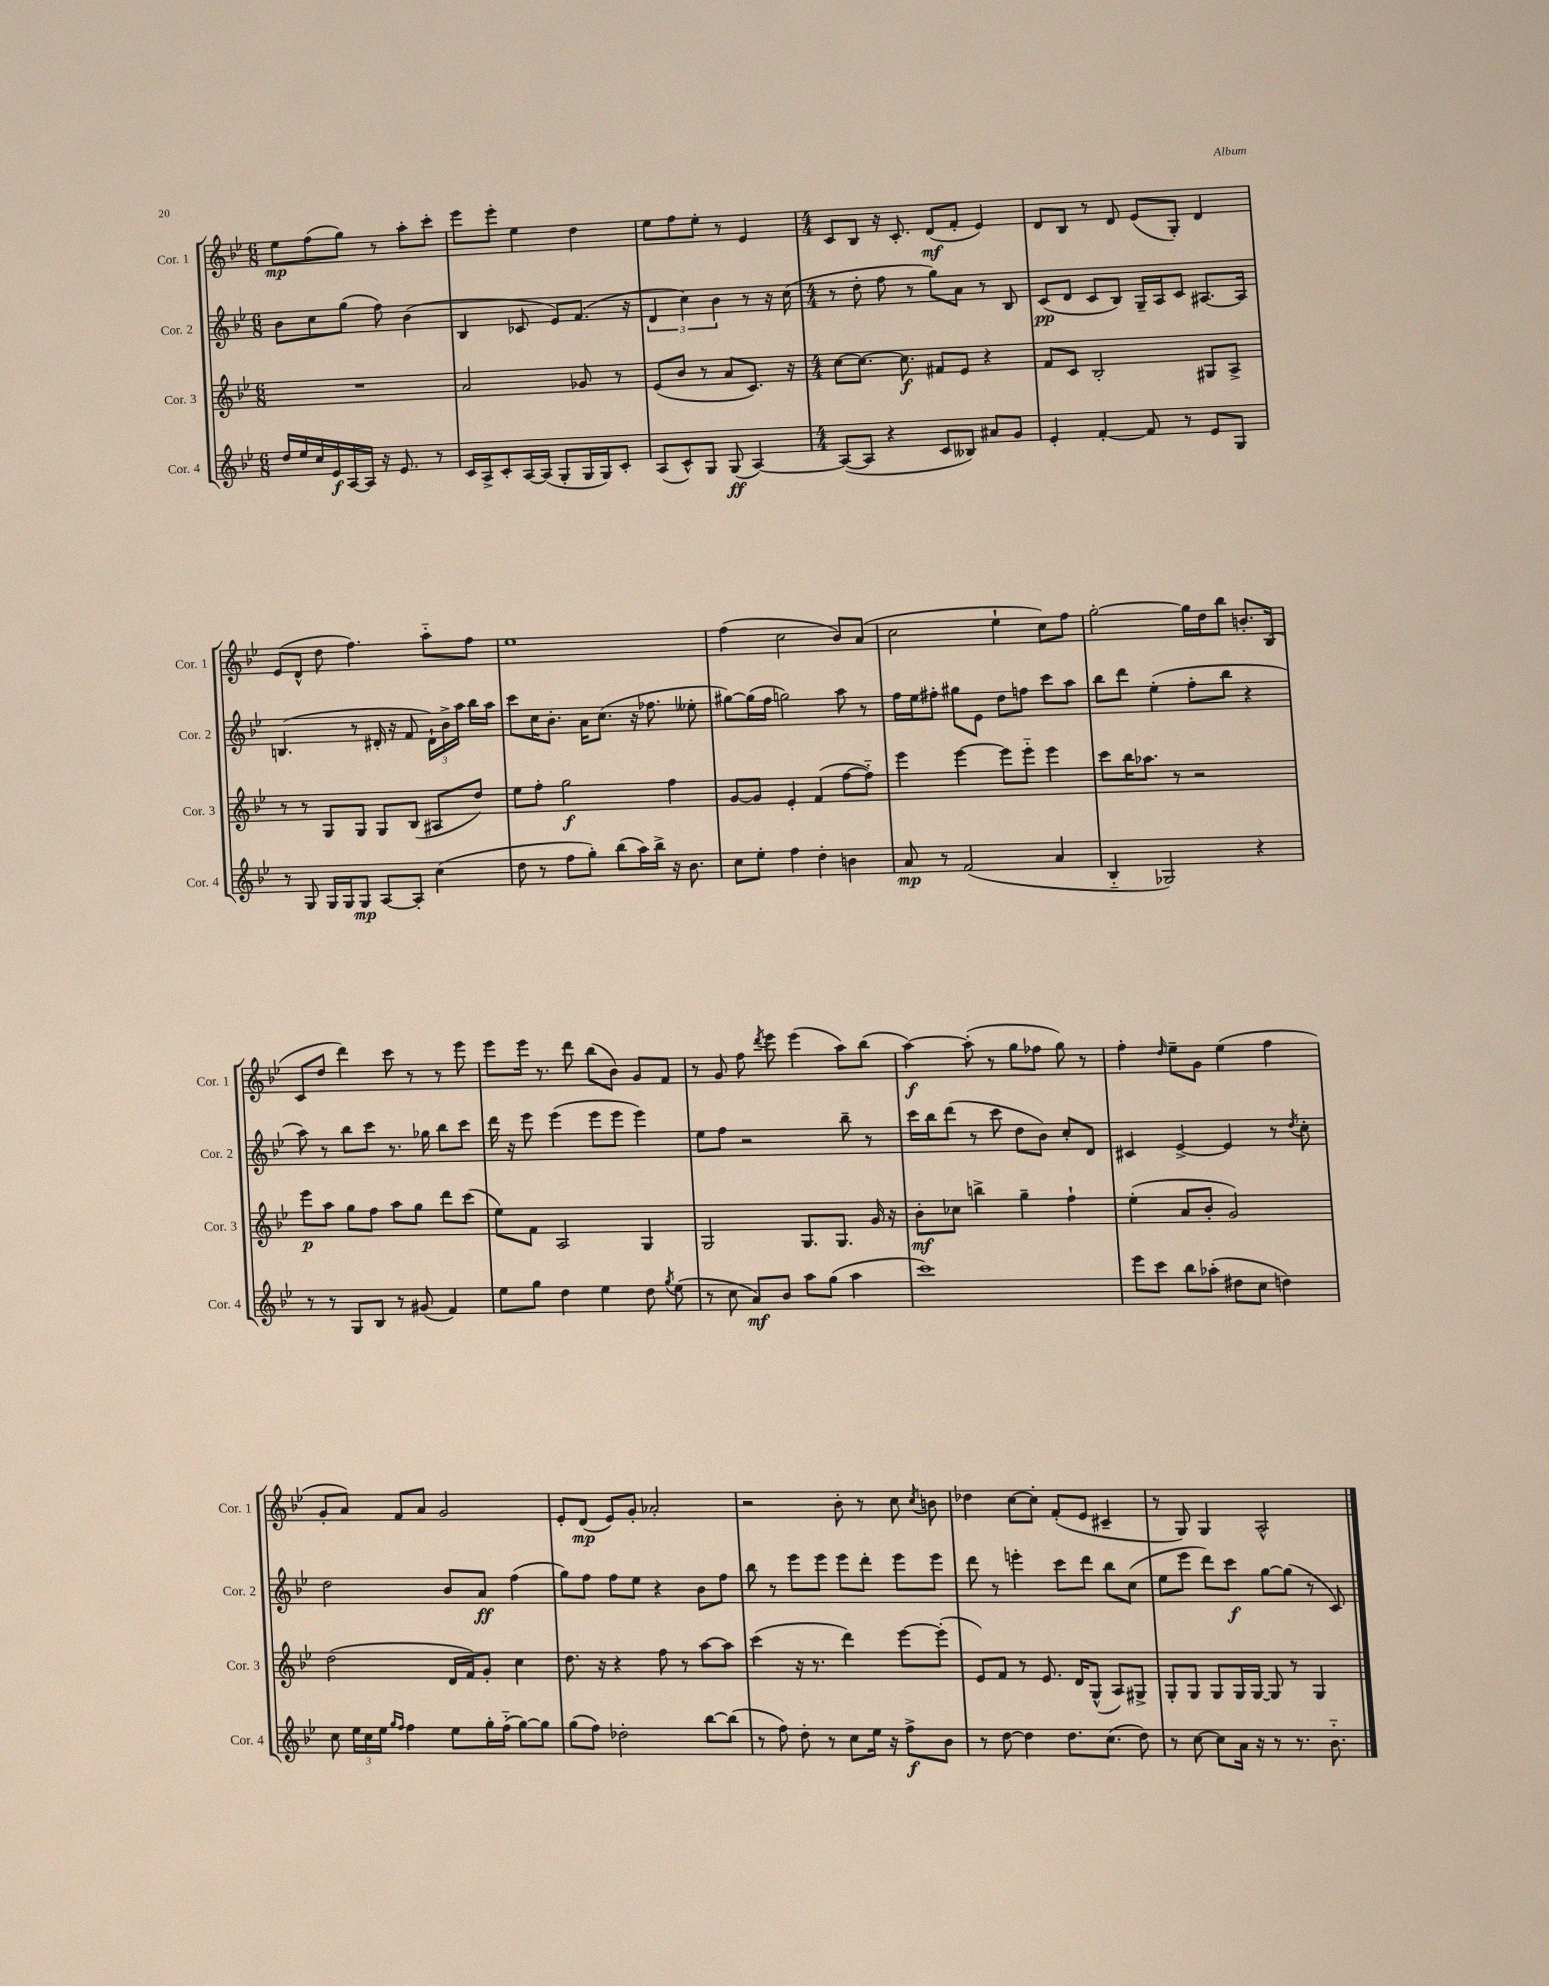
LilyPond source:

<<
\new StaffGroup <<
\new Staff = "s0" \with { instrumentName = "Cor. 1" shortInstrumentName = "Cor. 1" } {
    \clef treble \key bes \major \numericTimeSignature \time 6/8
    \autoBeamOff ees''8[\mp f''8( g''8]) r8 a''8[-. c'''8]-. |
    ees'''8[ ees'''8]-. ees''4 d''4 |
    ees''8[ f''8 ees''8]-. r8 ees'4 |
    \numericTimeSignature \time 4/4 c'8[ bes8] r16 c'8.-. d'8[\mf( f'8]-. ees'4) |
    d'8[ bes8] r8 d'8 ees'8[( g8]-.) d'4 |
    ees'8[( d'8]-^ d''8 f''4.) a''8[-_ f''8] |
    ees''1 |
    f''4( c''2 bes'8[) a'8]( |
    c''2 ees''4-! c''8[) f''8] |
    g''2~-. g''16[ d''16 bes''8] b'8.[-. bes16]( |
    c'8[ d''8] d'''4) c'''8 r8 r8 ees'''8 |
    ees'''8[ ees'''16] r8. d'''8 bes''8[( bes'8]) g'8[ f'8] |
    r8 g'8 f''8 \acciaccatura { d'''8 } ees'''8 ees'''4( a''8[) bes''8]( |
    a''4~\f) a''8-.( r8 g''8[ fes''8] g''8) r8 |
    f''4-. \grace { d''16 } ees''8[-- g'8] ees''4( f''4 |
    g'8[-. a'8]) f'8[ a'8] g'2 |
    ees'8[-. d'8]\mp( ees'8[) g'8]-. aes'2-. |
    r2 bes'8-. r8 c''8 \acciaccatura { c''8 } b'8 |
    des''4 c''8[~ c''8]-. f'8[-.( ees'8] cis'4-- |
    r8 g8) g4 a2-^ \bar "|." |
}
\new Staff = "s1" \with { instrumentName = "Cor. 2" shortInstrumentName = "Cor. 2" } {
    \clef treble \key bes \major \numericTimeSignature \time 6/8
    \autoBeamOff bes'8[ c''8 g''8]( f''8) bes'4( |
    bes4 ces'8 ees'8[) f'8.]( r16 |
    \tuplet 3/2 { d'4 c''4) bes'4 } r8 r16 c''16( |
    \numericTimeSignature \time 4/4 r8 d''8-. f''8 r8 g''8[) a'8] r8 bes8 |
    c'8[\pp( d'8] c'8[ bes8]) g16[-- a16 c'8] ais8.[~ ais16] |
    b4.( r8 dis'16-. r16 f'8 \tuplet 3/2 { dis'16[-!) bes'16-> a''16] } bes''16[ a''16] |
    c'''8[ c''16 bes'8.]-. a'16[ c''8.]( r16 fes''8. eeses''8-. |
    gis''8[~) gis''16( f''16] g''2) a''8 r8 |
    f''16[ ees''16 fis''8]-. gis''8[ ees'8] d''8[ f''8] c'''8[ a''8] |
    bes''8[ d'''8] ees''4-.( f''8[-. bes''8] r4 |
    a''8) r8 bes''8[ c'''8] r8. ges''16 bes''8[ c'''8] |
    d'''16 r16 ees'''8 ees'''4( ees'''8[ ees'''8] ees'''4) |
    ees''8[ f''8] r2 bes''8-- r8 |
    c'''16[ bes''16 d'''8]( r8 c'''8 d''8[ bes'8]) c''8[-. d'8] |
    cis'4 ees'4~-> ees'4 r8 \acciaccatura { d''8 } c''8-. |
    d''2 bes'8[ a'8]\ff f''4( |
    g''8[) f''8] f''8[ ees''8] r4 bes'8[ f''8] |
    bes''8 r8 ees'''8[ ees'''8] ees'''8[ d'''8]-. ees'''8[ ees'''8] |
    d'''8 r8 e'''4-. c'''8[ d'''8] bes''8[ c''8]( |
    ees''8[ ees'''8] d'''8[) c'''8]\f g''8[~ g''8]( r8 c'8) \bar "|." |
}
\new Staff = "s2" \with { instrumentName = "Cor. 3" shortInstrumentName = "Cor. 3" } {
    \clef treble \key bes \major \numericTimeSignature \time 6/8
    \autoBeamOff R2. |
    a'2 ges'8 r8 |
    ees'8[( bes'8] r8 a'8[ c'8.]) r16 |
    \numericTimeSignature \time 4/4 c''8[~ c''8.]~ c''8.\f fis'8[ ees'8] r4 |
    f'8[ c'8] bes2-. gis8[ a8]-> |
    r8 r8 g8[ g8] g8[ bes8]( ais8[ d''8]) |
    ees''8[ f''8]-. g''2\f f''4 |
    g'8[~ g'8] ees'4-. f'4( f''8[~ f''8]-_) |
    ees'''4 ees'''4~ ees'''8[ ees'''8]-_ ees'''4 |
    c'''8[ bes''16 aes''8.] r8 r2 |
    ees'''8[\p a''8] g''8[ f''8] a''8[ g''8] d'''8[ c'''8]( |
    ees''8[) f'8] a2 g4 |
    g2 g8.[ g8.] g'16 r16 |
    bes'8[-.\mf ces''8] b''4-> g''4-- f''4-! |
    ees''4-.( a'8[ bes'8]-. g'2) |
    d''2( d'16[ f'16) g'8]-. c''4 |
    d''8. r16 r4 f''8 r8 a''8[~ a''8] |
    c'''4( r16 r8. d'''4) ees'''8[~ ees'''8]-.( |
    ees'8[) f'8] r8 ees'8. d'16[ g8]-^( a8[) gis8]-> |
    g8[-. g8] g8[ g16 g16]~ g8 r8 g4 \bar "|." |
}
\new Staff = "s3" \with { instrumentName = "Cor. 4" shortInstrumentName = "Cor. 4" } {
    \clef treble \key bes \major \numericTimeSignature \time 6/8
    \autoBeamOff d''16[ ees''16 c''16 ees'16\f a16~ a16] r16 ees'8. r8 |
    c'16[ a16-> c'8-. a16~ a16]( g8[-. g16 g16) c'8]-. |
    a8[( c'8-^) g8] g8\ff( a4~) |
    \numericTimeSignature \time 4/4 a8[~( a8] r4 c'8[ beses8]) ais'8[ g'8] |
    ees'4-. f'4~-. f'8 r8 ees'8[ g8] |
    r8 g8 g16[ g16 g8]\mp a8[~ a8]-. c''4( |
    d''8 r8 f''8[ g''8]-.) bes''8[( a''16) bes''16]-> r16 bes'8. |
    c''8[ ees''8]-. f''4 d''4-. b'4 |
    a'8\mp r8 f'2( a'4 |
    bes4-_ ges2) r4 |
    r8 r8 g8[ bes8] r8 gis'8( f'4) |
    ees''8[ g''8] d''4 ees''4 d''8 \acciaccatura { g''8 } ees''8( |
    r8 c''8 a'8[\mf) bes'8] a''8[ g''8]( a''4 |
    c'''1) |
    ees'''8[ c'''8] bes''8[ aes''8]-.( dis''8[ c''8] d''4) |
    c''8 \tuplet 3/2 { ees''16[ c''16 ees''16] } \grace { g''16[ f''16] } f''4 ees''8[ g''16-. f''16]-_( g''8[~) g''8] |
    g''8[( f''8]) des''2-. bes''8[~ bes''8]( |
    r8 f''8) d''8-. r8 c''8[ ees''16] r16 f''8[->\f bes'8] |
    r8 d''8~ d''4 d''8.[ c''8.]( d''8) |
    r8 c''8~ c''8[ a'16] r16 r8 r8. bes'8.-_ \bar "|." |
}
>>
>>
\layout { \context { \Score \remove "Bar_number_engraver" } }
